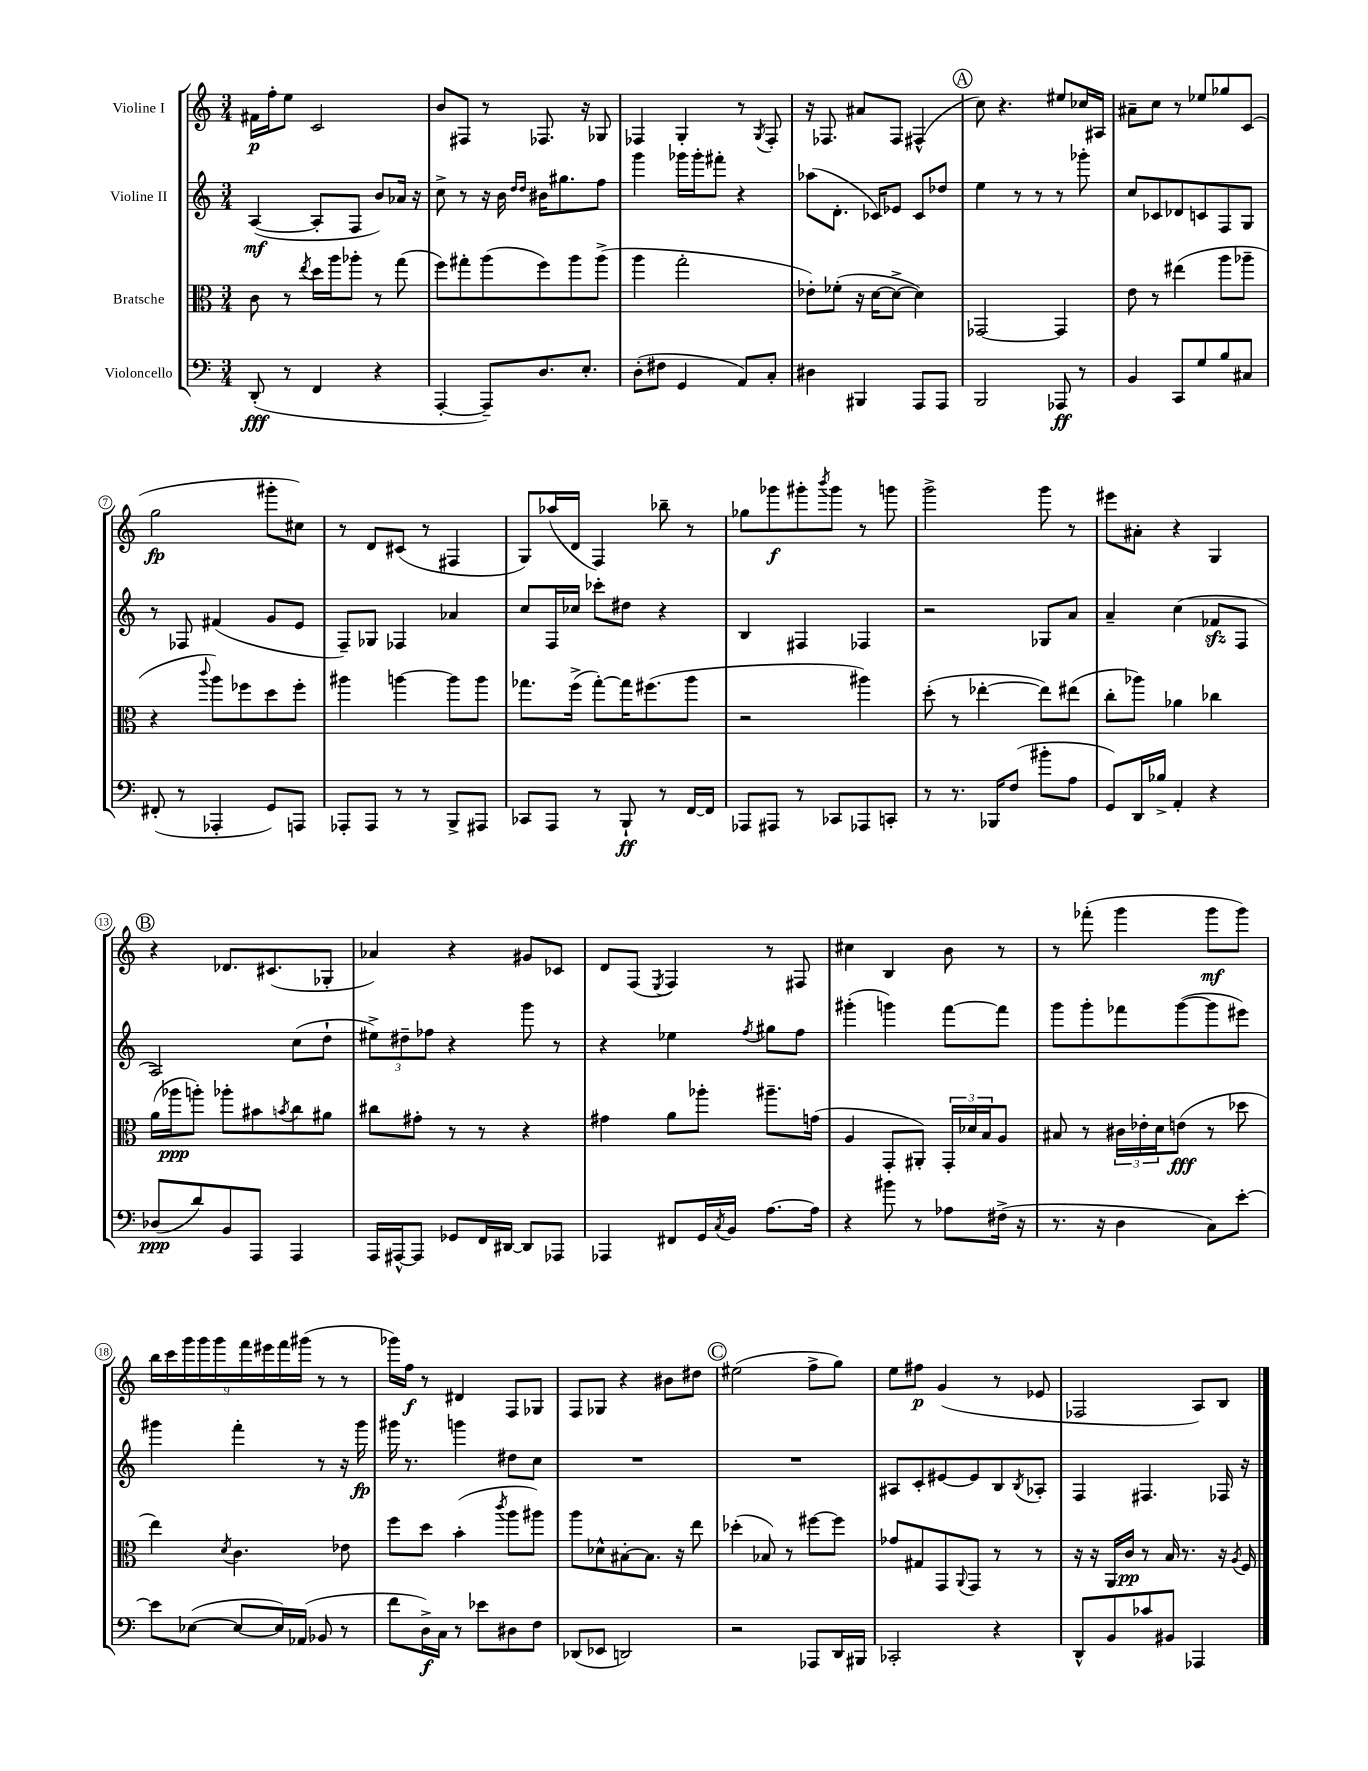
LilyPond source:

<<
\new StaffGroup <<
\new Staff = "s0" \with { instrumentName = "Violine I" } {
    \clef treble \key c \major \numericTimeSignature \time 3/4
    fis'16\p f''16-. e''8 c'2 |
    b'8 fis8 r8 fes8. r16 ges8 |
    fes4 g4-. r8 \acciaccatura { g8 } fes8-. |
    r16 fes8. ais'8 fes8 fis4-^( |
    \mark \markup { \circle "A" } c''8) r4. eis''8 ces''16 ais16 |
    ais'8-- c''8 r8 ees''8 ges''8 c'8( |
    g''2\fp gis'''8-. cis''8) |
    r8 d'8 cis'8( r8 fis4 |
    g8) aes''16( d'16 f4) bes''8-- r8 |
    ges''8 ges'''8\f gis'''8-. \acciaccatura { b'''8 } gis'''8 r8 g'''8 |
    g'''2-> g'''8 r8 |
    eis'''8 ais'8-. r4 g4 |
    \mark \markup { \circle "B" } r4 des'8. cis'8.( ges8-. |
    aes'4) r4 gis'8 ces'8 |
    d'8 f8( \acciaccatura { e8 } f4) r8 fis8 |
    cis''4 b4 b'8 r8 |
    r8 fes'''8-.( g'''4 g'''8\mf g'''8) |
    \tuplet 9/8 { b''16 c'''16 g'''16 g'''16 g'''16 f'''16 eis'''16 f'''16 gis'''16( } r8 r8 |
    ges'''16) f''16\f r8 dis'4 f8 ges8 |
    f8 ges8 r4 bis'8 dis''8 |
    \mark \markup { \circle "C" } eis''2( f''8-> g''8) |
    e''8 fis''8\p g'4( r8 ees'8 |
    fes2 a8) b8 \bar "|." |
}
\new Staff = "s1" \with { instrumentName = "Violine II" } {
    \clef treble \key c \major \numericTimeSignature \time 3/4
    a4~\mf( a8-. f8 b'8) aes'16 r16 |
    c''8-> r8 r16 b'16 \grace { d''16 d''16 } bis'16 gis''8. f''8 |
    g'''4 ges'''16 ges'''16-. fis'''8-. r4 |
    aes''8( d'8.-. ces'16) ees'8 ces'8 des''8 |
    \mark \markup { \circle "A" } e''4 r8 r8 r8 ges'''8-. |
    c''8 ces'8 des'8 c'8 f8 g8 |
    r8 fes8 fis'4( g'8 e'8 |
    f8--) ges8 fes4 aes'4 |
    c''8 f16 ces''16 ces'''8-. dis''8 r4 |
    b4 fis4 fes4 |
    r2 ges8 a'8 |
    a'4-- c''4( fes'8\sfz f8 |
    \mark \markup { \circle "B" } a2) c''8( d''8-! |
    \tuplet 3/2 { eis''8->) dis''8-- fes''8 } r4 g'''8 r8 |
    r4 ees''4 \acciaccatura { f''8 } gis''8 f''8 |
    gis'''4-.( g'''4) f'''8~ f'''8 |
    g'''8 g'''8-. fes'''8 g'''8~( g'''8 eis'''8) |
    gis'''4 f'''4-. r8 r16 gis'''16\fp |
    gis'''16 r8. g'''4 dis''8 c''8 |
    R2. |
    \mark \markup { \circle "C" } R2. |
    ais8 c'8-. eis'8~ eis'8 b8 \acciaccatura { b8 } aes8-. |
    f4 fis4. fes16 r16 \bar "|." |
}
\new Staff = "s2" \with { instrumentName = "Bratsche" } {
    \clef alto \key c \major \numericTimeSignature \time 3/4
    c'8 r8 \acciaccatura { e''8 } d''16 a''16 aes''8-. r8 g''8( |
    f''8) gis''8-. a''8( f''8) a''8 a''8->( |
    a''4 g''2-. |
    ees'8-.) fes'8-.( r16 d'16~ d'8~-> d'4) |
    \mark \markup { \circle "A" } ges,2~ ges,4 |
    e'8 r8 eis''4( a''8 aes''8-- |
    r4 \appoggiatura { c'''8 } a''8) fes''8 d''8 fes''8-. |
    ais''4 a''4~ a''8 a''8 |
    ges''8. f''16->( ges''8~-.) ges''16 fis''8.( a''8 |
    r2 ais''4) |
    d''8-.( r8 ees''4~-. ees''8) eis''8( |
    c''8-. aes''8) aes'4 ces''4 |
    \mark \markup { \circle "B" } a'16( aes''16\ppp a''8-.) aes''8-. bis'8 \acciaccatura { b'8 } c''8 ais'8 |
    cis''8 gis'8-. r8 r8 r4 |
    gis'4 a'8 aes''8-. ais''8.-- g'16( |
    a4 g,8-. ais,8-.) \tuplet 3/2 { g,16-. des'16 b16 } a8 |
    bis8 r8 \tuplet 3/2 { cis'16 ees'16-. d'16 } e'8\fff( r8 des''8 |
    e''4) \acciaccatura { d'8 } c'4. ees'8 |
    f''8 d''8 b'4-.( \acciaccatura { c'''8 } a''8 ais''8) |
    a''8 des'8-^ bis8~-. bis8. r16 e''8 |
    \mark \markup { \circle "C" } des''4-.( bes8) r8 fis''8~ fis''8 |
    ges'8 gis8 g,8 \appoggiatura { a,8 } g,8 r8 r8 |
    r16 r16 a,16 c'16\pp r8 b16 r8. r16 \acciaccatura { a8 } f16 \bar "|." |
}
\new Staff = "s3" \with { instrumentName = "Violoncello" } {
    \clef bass \key c \major \numericTimeSignature \time 3/4
    d,8-.\fff( r8 f,4 r4 |
    a,,4~-. a,,8--) d8. e8.-. |
    d8-.( fis8 g,4 a,8) c8-. |
    dis4 bis,,4 a,,8 a,,8 |
    \mark \markup { \circle "A" } b,,2 aes,,8\ff r8 |
    b,4 c,8 g8 b8 cis8 |
    fis,8-.( r8 aes,,4-. g,8) a,,8 |
    aes,,8-. aes,,8 r8 r8 b,,8-> ais,,8 |
    ces,8 a,,8 r8 b,,8-!\ff r8 f,16~ f,16 |
    aes,,8 ais,,8 r8 ces,8 aes,,8 c,8-. |
    r8 r8. bes,,16 f8( bis'8-. a8 |
    g,8) d,16 bes16-> a,4-. r4 |
    \mark \markup { \circle "B" } des8\ppp( d'8) b,8 a,,8 a,,4 |
    a,,16 ais,,16~-^ ais,,8 ges,8 f,16 dis,16~ dis,8 aes,,8 |
    aes,,4 fis,8 g,16 \acciaccatura { c8 } b,16 a8.~ a16 |
    r4 bis'8 r8 aes8 fis16->( r16 |
    r8. r16 d4 c8) e'8~-. |
    e'8 ees8~( ees8~ ees16) aes,16( bes,8 r8 |
    f'8 d16->\f) c16 r8 ees'8 dis8 f8 |
    des,8( ees,8 d,2) |
    \mark \markup { \circle "C" } r2 aes,,8 d,16 bis,,16 |
    ces,2-. r4 |
    d,8-^ b,8 ces'8 bis,8 aes,,4 \bar "|." |
}
>>
>>
\layout { \context { \Score \override BarNumber.stencil = #(make-stencil-circler 0.1 0.3 ly:text-interface::print) } }
